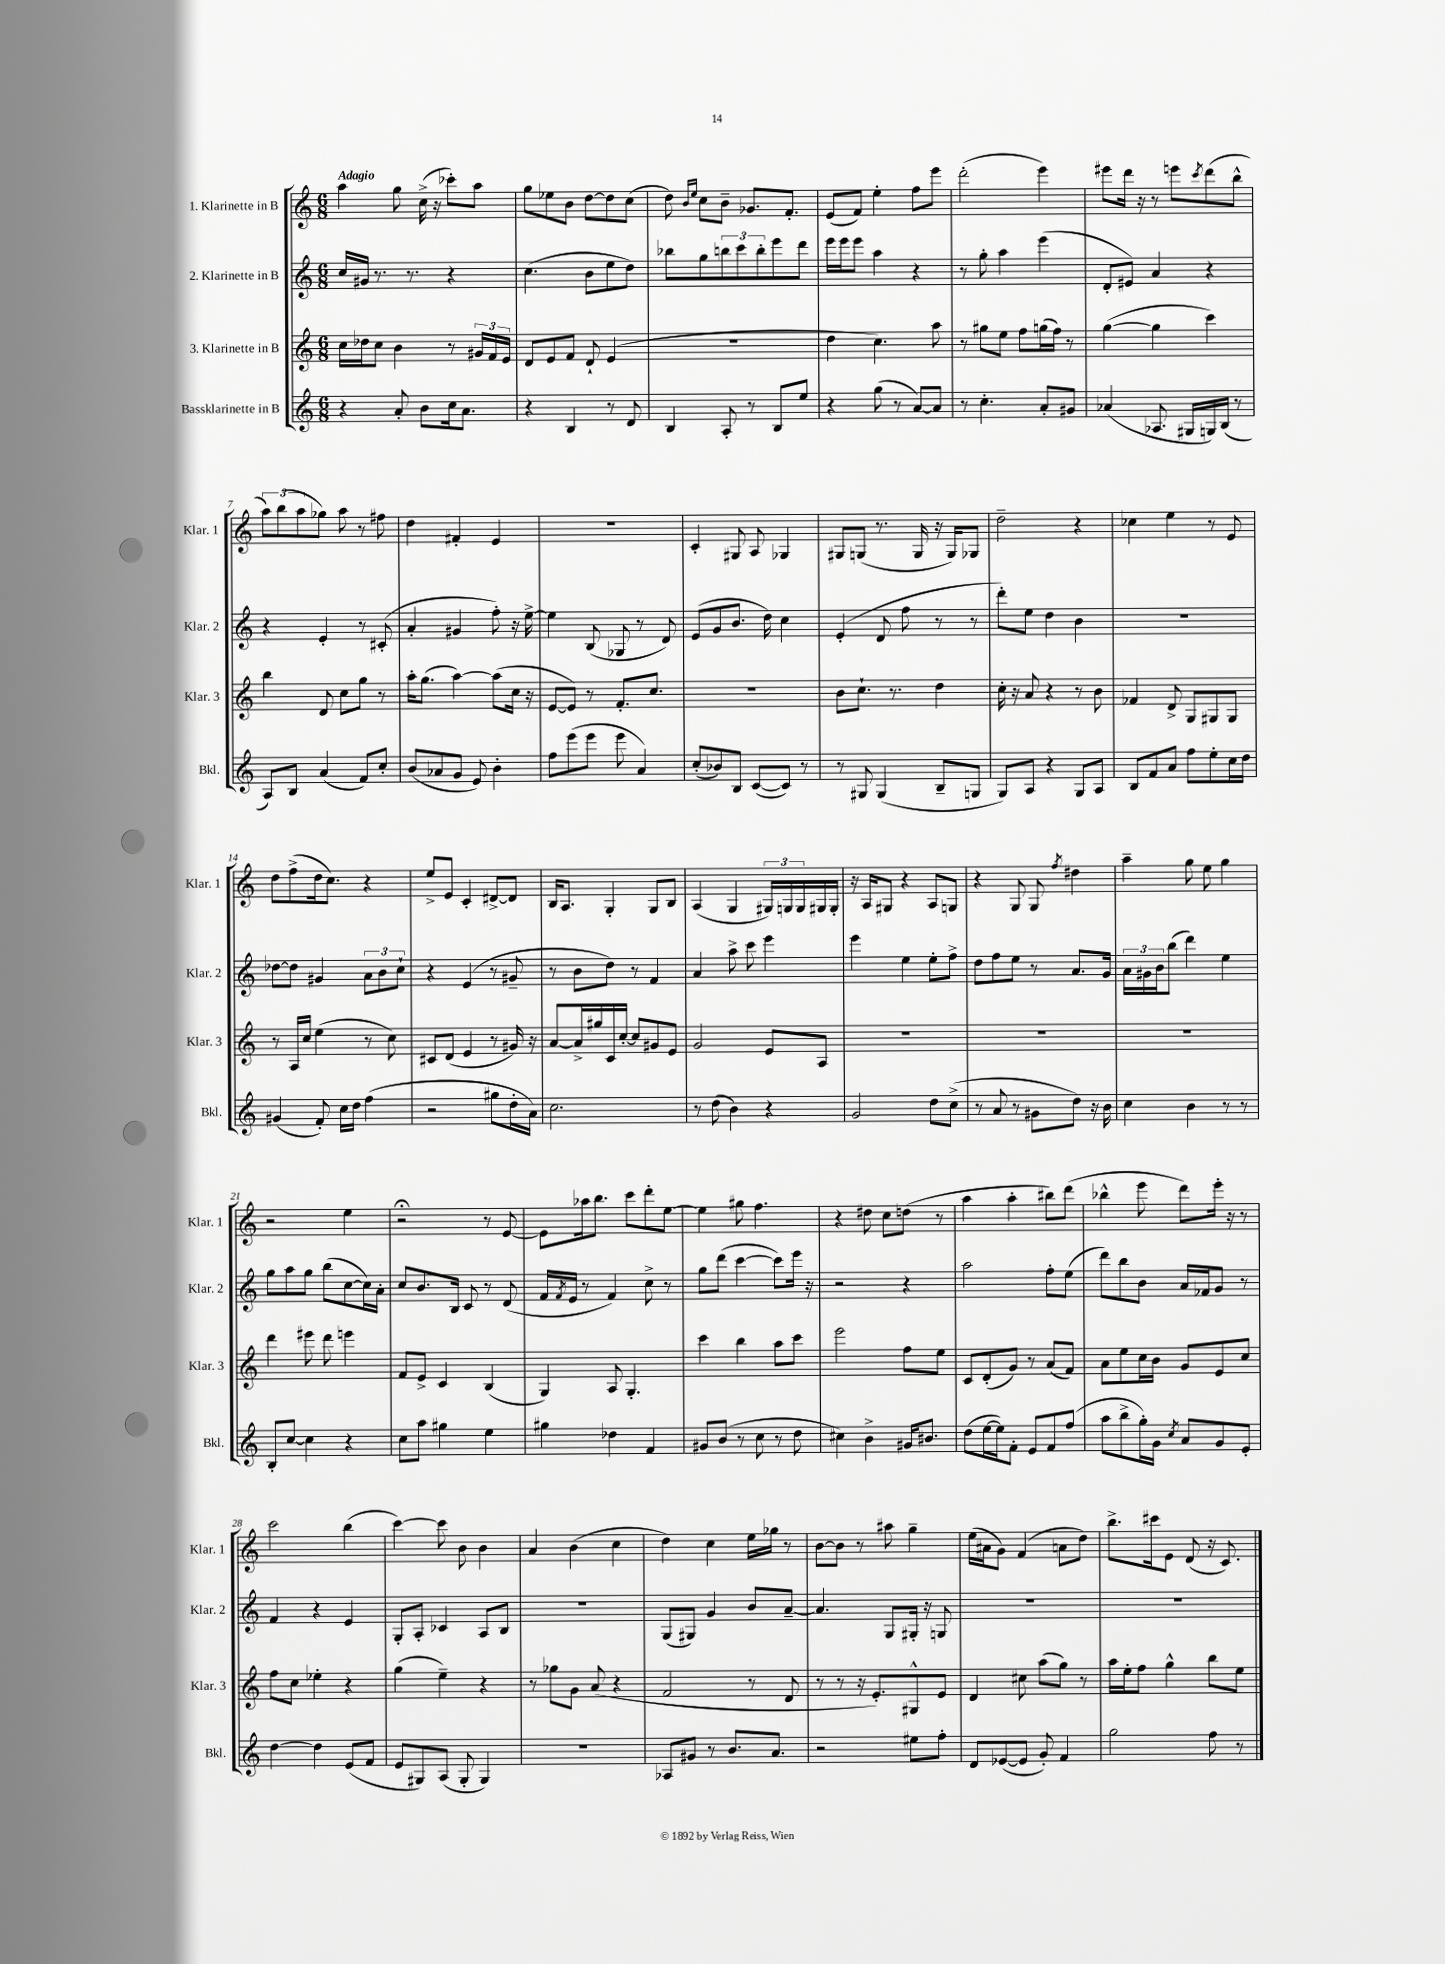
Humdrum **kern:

**kern	**kern	**kern	**kern
*staff4	*staff3	*staff2	*staff1
*clefG2	*clefG2	*clefG2	*clefG2
*k[]	*k[]	*k[]	*k[]
*M6/8	*M6/8	*M6/8	*M6/8
4r	16cc	16cc	4aa
.	16dd-	16g#	.
.	8cc	8.r	.
8a'	4b	.	8gg
.	.	8.r	.
8b	.	.	(16cc^
.	.	.	16r
16cc	8r	4r	8ccc-')
8.a	.	.	.
.	24g#	.	8aa
.	24f	.	.
.	24e	.	.
=	=	=	=
4r	8d	(4.cc	8gg
.	8e	.	8ee-
4B	8f	.	8b
.	8d`	8b	[8dd
8r	(4e	8ee	8dd]
8d	.	8dd)	(8cc
=	=	=	=
4B	2.r	8bb-	8dd)
.	.	.	16qqb
.	.	.	16qqee
.	.	8gg	8cc
8A'	.	12bb	8b~
.	.	12ccc	.
8r	.	.	8.g-
.	.	12bb'	.
8B	.	8eee	.
.	.	.	8.f'
8ee	.	8ddd	.
=	=	=	=
4r	4dd	16eee	(8e
.	.	16eee	.
.	.	8eee	8f)
(8gg	4.cc)	4aa	4ee'
8r	.	.	.
[8a)	.	4r	8ff
8a]	8aa	.	8eee
=	=	=	=
8r	8r	8r	(2ddd'
4.cc'	8gg#	8gg'	.
.	8ee	4aa	.
.	8ff	.	.
8a'	(16gg	(4eee	4eee)
.	16ff)	.	.
8g#	8r	.	.
=	=	=	=
(4a-	([4gg	8d'	8eee#
.	.	8e#)	16ddd
.	.	.	16r
8.A-	4gg]	4a	8r
.	.	.	8eee
16G#	.	.	.
.	.	.	8qccc
16G)	4ccc)	4r	(8ddd
(16B	.	.	.
8r	.	.	8bb^^
=	=	=	=
8A)	4bb	4r	12aa)
.	.	.	(12bb
8B	.	.	.
.	.	.	12aa
(4a	8d	4e'	8gg-)
.	8cc	.	8aa
8f)	8gg	8r	8r
8cc'	8r	(8c#'	8ff#
=	=	=	=
(8b	16aa'	4a'	4dd
.	(8.gg	.	.
8a-	.	.	.
8g	[4aa)	4g#	4f#'
8e)	.	.	.
4b'	(8aa]	8ff')	4e
.	16cc	16r	.
.	16r	[16ee^	.
=	=	=	=
8ff	[8e	4ee]	2.r
(8eee	8e])	.	.
8eee	8r	(8B	.
8eee	8.f'	8G-	.
4a)	.	8r	.
.	8.cc	.	.
.	.	8d)	.
=	=	=	=
(8cc'	2.r	(8e	4c'
8b-)	.	8g	.
8B	.	8.b	8G#
([8c	.	.	8A
.	.	16dd)	.
8c])	.	4cc	4G-
8r	.	.	.
=	=	=	=
8r	8b	(4e'	8G#
8G#	8.cc`	.	(8G
(4G#	.	8d	8.r
.	8.r	.	.
.	.	8ff	.
.	.	.	16G
8B~	4dd	8r	16r
.	.	.	16G)
8G	.	8r	8G-
=	=	=	=
8G)	16cc'	8ddd')	2dd~
.	16r	.	.
8A	8a	8ee	.
4r	4r	4dd	.
8G	8r	4b	4r
8A	8b	.	.
=	=	=	=
8B	4f-	2.r	4cc-
8f	.	.	.
8a	8d^	.	4ee
8ff	8G	.	.
8ee'	8G#	.	8r
16cc	8G#	.	8e
16dd	.	.	.
=	=	=	=
(4g#	8r	[8dd-	8dd
.	16A	8dd-]	(8ff^
.	16cc	.	.
8f')	(4ee	4g#	16dd
.	.	.	8.cc)
16cc	.	.	.
16dd	.	.	.
(4ff	8r	12a	4r
.	.	12b	.
.	8cc)	.	.
.	.	12cc`	.
=	=	=	=
2r	8c#	4r	8ee^
.	(8d	.	8e
.	4e	(4e	4c'
8gg#	8r	8r	[8d#^
16dd'	16g#)	8g#~	8d#]
16a)	16r	.	.
=	=	=	=
2.cc	[8a	8r	16B
.	.	.	8.A
.	16a^]	8b	.
.	16gg#	.	.
.	16c	8dd)	4G'
.	[16cc'	.	.
.	8cc]	8r	.
.	8g#	4f	8G
.	8e	.	8B
=	=	=	=
8r	2g	4a	(4A
(8dd	.	.	.
4b)	.	8aa^	4G
.	.	8ccc	.
4r	8e	4eee	24G#)
.	.	.	24G
.	.	.	24G
.	8A	.	16G#
.	.	.	16G#'
=	=	=	=
2g	2.r	4eee	16r
.	.	.	16A
.	.	.	8G#
.	.	4ee	4r
8dd	.	8ee'	8A
(8cc^	.	8ff^	8G
=	=	=	=
8r	2.r	8dd	4r
8a	.	8ff	.
8r	.	8ee	8G
8g#	.	8r	8G
.	.	.	8qff
8dd)	.	8.a	4dd#
16r	.	.	.
16b	.	16g	.
=	=	=	=
4cc	2.r	24a	4aa~
.	.	24g#	.
.	.	24b	.
.	.	(8bb	.
4b	.	4ddd)	8gg
.	.	.	8ee
8r	.	4ee	4gg
8r	.	.	.
=	=	=	=
8B'	4ddd	8gg	2r
[8cc	.	8aa	.
4cc]	8eee#	8gg	.
.	8ddd	(8bb	.
4r	4eee	[8cc	4ee
.	.	16cc])	.
.	.	16a'	.
=	=	=	=
8cc	8f	8cc	2r;
8aa	8e^	8.b	.
4gg#	4c	.	.
.	.	16B	.
.	.	8c	.
4ee	(4B	8r	8r
.	.	(8d	[8e
=	=	=	=
4gg#	4G)	16f	8e]
.	.	8qf	.
.	.	16e	.
.	.	8r	16aa-
.	.	.	8.bb
4dd-	8A	4f)	.
.	4.G'	.	8ccc
4f	.	8cc^	8ddd'
.	.	8r	[8ee
=	=	=	=
8g#	4ccc	8gg	4ee]
(8b	.	(8ddd	.
8r	4bb	[4ccc	8gg#
8cc	.	.	4.ff
8r	8aa	8ccc])	.
8dd	8ccc	16eee	.
.	.	16r	.
=	=	=	=
4cc#)	2eee	2r	4r
4b^	.	.	8dd#
.	.	.	8cc
16g#	8ff	4r	(8dd
8.b#	.	.	.
.	8ee	.	8r
=	=	=	=
(8dd	8c	2aa	4aa
[16ee	(8d'	.	.
16ee])	.	.	.
8f'	8g)	.	4aa'
8e	8r	.	.
8f	(8a	8ff'	8bb#)
(8ff	8f)	(8ee	(8ddd
=	=	=	=
8aa	8a	8ddd)	4bb-^^
8bb^	8ee	8bb	.
16gg')	16cc	8b	8eee
16g	16b	.	.
8qcc	.	.	.
8a	8g	16a	8ddd)
.	.	16f-	.
8g	8e	8g	16eee'
.	.	.	16r
8e'	8cc	8r	8r
=	=	=	=
[4dd	8ff	4f	2ccc
.	8cc	.	.
4dd]	4ee-'	4r	.
(8e	4r	4e	(4bb
8f	.	.	.
=	=	=	=
8e	(4gg	8G'	[4ccc)
8G#)	.	8A'	.
(8A	4ee~)	4c-	8ccc]
8G#'	.	.	8b
4G#)	4r	8A	4b
.	.	8B	.
=	=	=	=
2.r	8r	2.r	4a
.	8gg-	.	.
.	8g	.	(4b
.	(8a	.	.
.	4r	.	4cc
=	=	=	=
8A-	2f	(8G	4dd)
8g#	.	8G#)	.
8r	.	4g	4cc
8.b	.	.	.
.	8r	8b	16ee
8.a	.	.	16gg-
.	8d	[8a~	8r
=	=	=	=
2r	8r	4.a]	[8b
.	8r	.	8b]
.	16r	.	8r
.	8.e')	.	.
.	.	8G	8aa#
8ee#	8G#^^	16G#'	4gg~
.	.	16r	.
8ff'	8e	8G	.
=	=	=	=
8d	4d	2.r	(16ee
.	.	.	16a#
([8e-	.	.	8g)
8e-]	8cc#	.	(4f
8g')	(8aa	.	.
4f	8gg)	.	8a
.	8r	.	8dd)
=	=	=	=
2gg	16aa	2.r	8.bb^
.	16ee'	.	.
.	8ff	.	.
.	.	.	16ccc#
.	4gg^^	.	8e
.	.	.	(8d
8ff	8bb	.	16r
.	.	.	8.c)
8r	8ee	.	.
==	==	==	==
*-	*-	*-	*-
